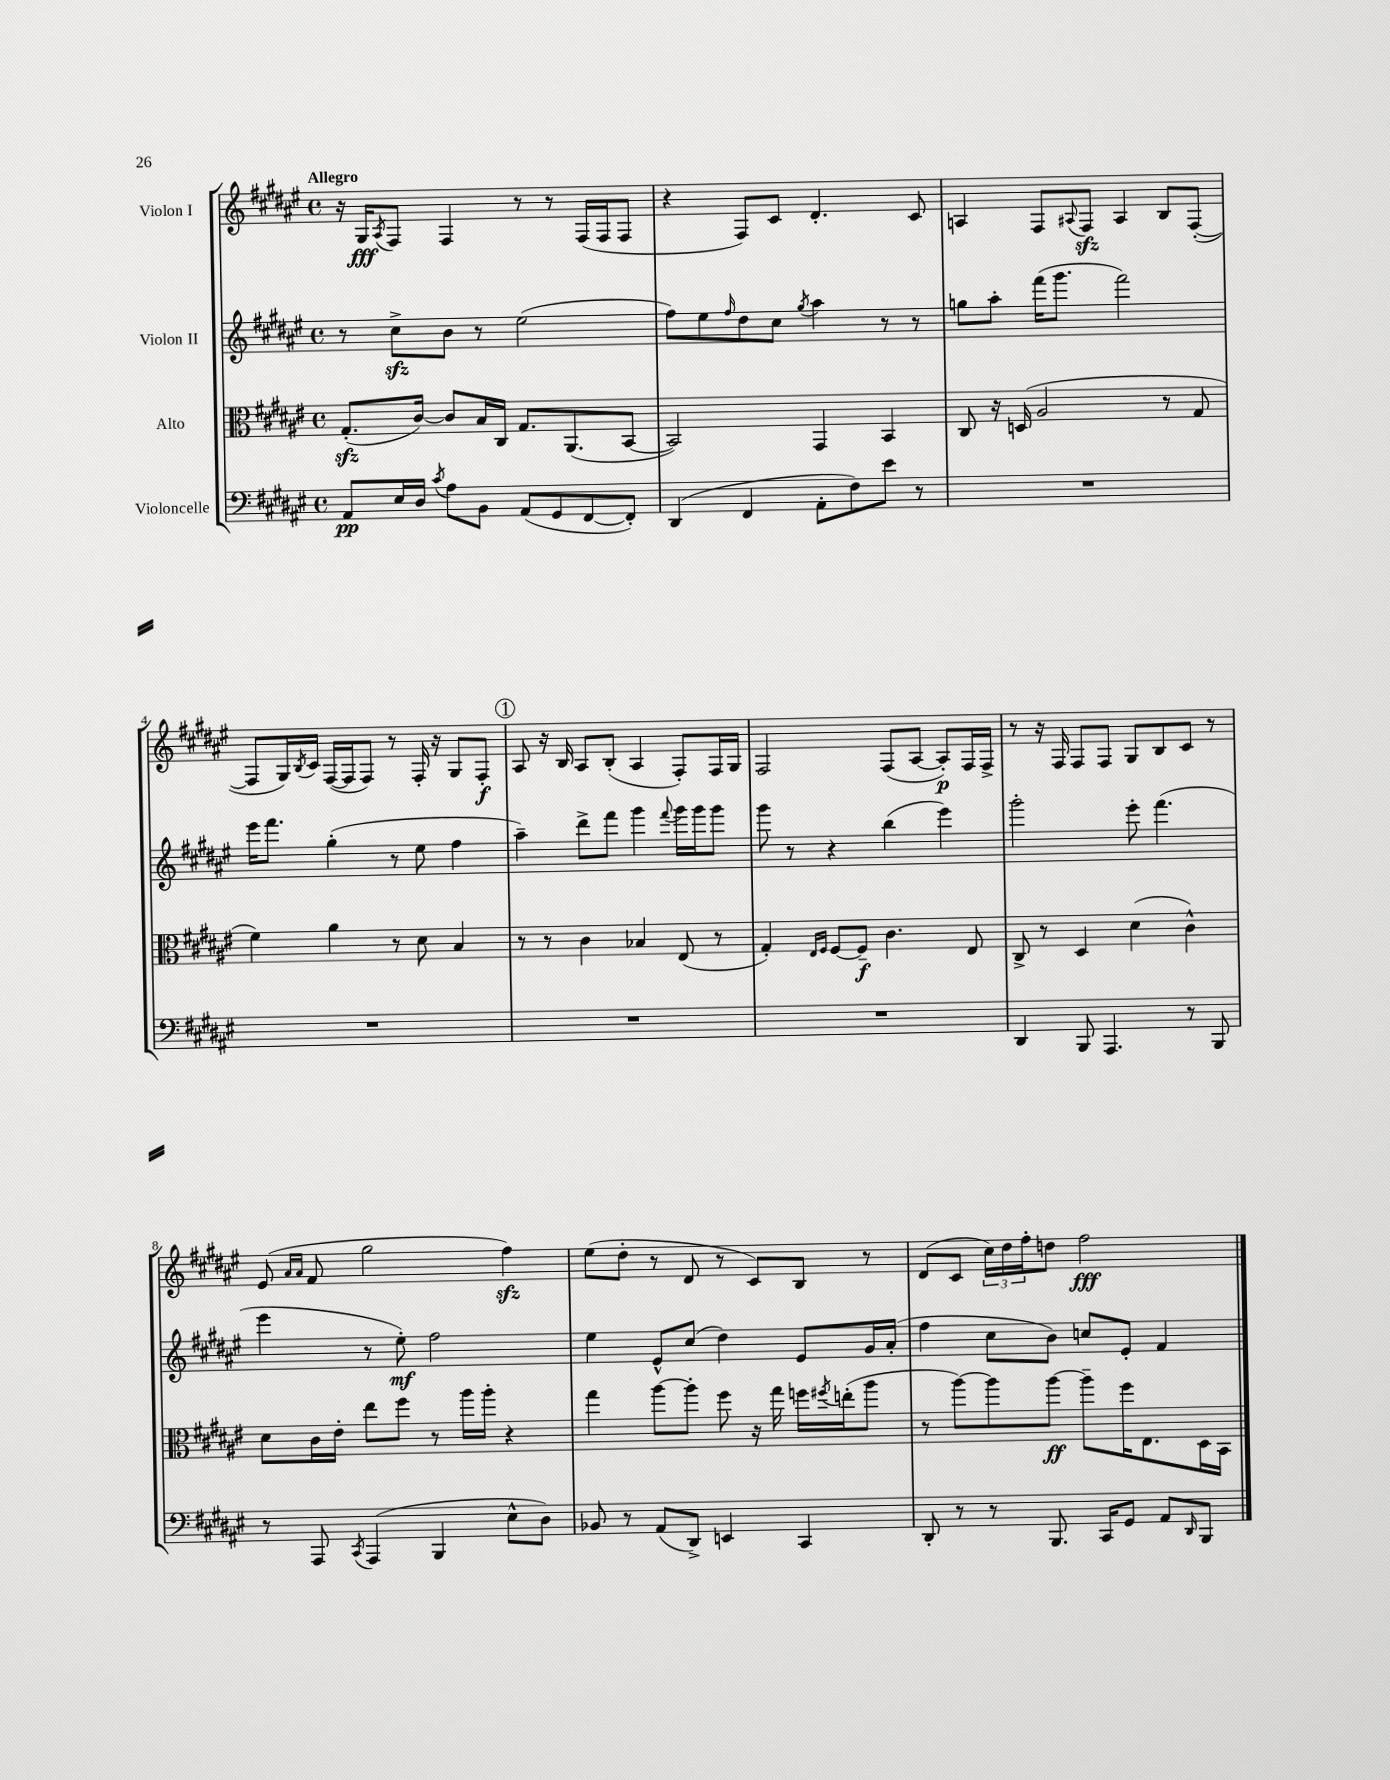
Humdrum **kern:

**kern	**kern	**kern	**kern
*staff4	*staff3	*staff2	*staff1
*clefF4	*clefC3	*clefG2	*clefG2
*k[f#c#g#d#a#e#]	*k[f#c#g#d#a#e#]	*k[f#c#g#d#a#e#]	*k[f#c#g#d#a#e#]
*M4/4	*M4/4	*M4/4	*M4/4
*met(c)	*met(c)	*met(c)	*met(c)
8AA#/L	(8.G#'/L	8r	16r
.	.	.	16G#/LK
.	.	.	8qA#/
16E#/L	.	8cc#^\L	8F#/J
16D#/JJ	[16c#/Jk)	.	.
8qc#/	.	.	.
8A#\L	8c#/]L	8b\J	4F#/
8BB\J	16B/L	8r	.
.	16C#/JJ	.	.
(8AA#/L	8.G#/L	(2ee#\	8r
8GG#/	.	.	8r
.	(8.AA#/	.	.
[8FF#/	.	.	(16F#/LL
.	.	.	16F#/J
8FF#'/]J)	[8BB/J	.	8F#/J
=	=	=	=
(4DD#/	2BB/])	8ff#\L)	4r
.	.	8ee#\	.
.	.	16qqff#/	.
4FF#/	.	8dd#\	8F#/L)
.	.	8cc#\J	8c#/J
.	.	8qgg#/	.
8AA#'\L	4GG#/	4aa#\	4.d#'/
8F#\)	.	.	.
8e#\J	4BB/	8r	.
8r	.	8r	8c#/
=	=	=	=
1r	8C#/	8gg\L	4A/
.	16r	8aa#'\J	.
.	(16D/	.	.
.	2A#/	(16fff#\LK	8F#/L
.	.	8.ggg#\J	.
.	.	.	8qqA#/
.	.	.	8F#/J
.	.	2fff#\)	4A#/
.	8r	.	8B/L
.	8G#/	.	([8F#'/J
=	=	=	=
1r	4f#\)	16eee#\LK	8F#/]L
.	.	8.fff#\J	.
.	.	.	16G#/L)
.	.	.	8qB/
.	.	.	16c#/JJ
.	4a#\	(4gg#'\	([16F#/LL
.	.	.	16F#/]J
.	.	.	8F#/J)
.	8r	8r	8r
.	8d#\	8ee#\	16F#'/
.	.	.	16r
.	4B/	4ff#\	8G#/L
.	.	.	8F#'/J
=	=	=	=
1r	8r	4aa#~\)	8A#/
.	8r	.	16r
.	.	.	16B/
.	4c#\	8ddd#^\L	8A#/L
.	.	8fff#\J	(8B'/J
.	4B-/	4ggg#\	4A#/
.	.	8qqfff#/	.
.	(8E#/	16ggg#\LL	8F#'/L)
.	.	16ggg#\J	.
.	8r	8ggg#\J	16F#/L
.	.	.	16G#/JJ
=	=	=	=
1r	4G#'/)	8ggg#\	2F#/
.	.	8r	.
.	16qqE#/LL	.	.
.	16qqF#/JJ	.	.
.	[8F#/L	4r	.
.	8F#~/]J	.	.
.	4.c#\	(4bb\	(8F#/L
.	.	.	[8A#/J
.	.	4eee#\)	8A#'/]L)
.	8E#/	.	16F#/L
.	.	.	16F#^/JJ
=	=	=	=
4DD#/	8C#^/	2ggg#'\	8r
.	8r	.	16r
.	.	.	16F#/
8BBB/	4D#/	.	8F#/L
4.AAA#/	.	.	8F#/J
.	(4d#\	8eee#'\	8G#/L
.	.	(4.fff#\	8B/
8r	4c#^^\)	.	8c#/J
8BBB/	.	.	8r
=	=	=	=
8r	8d#\L	4eee#\	(8e#/
.	.	.	16qqa#/LL
.	.	.	16qqa#/JJ
8AAA#/	16c#\L	.	8f#/
.	16e#'\JJ	.	.
8qCC#/	.	.	.
(4AAA#/	8ee#\L	8r	2gg#\
.	8ff#\J	8ee#'\)	.
4BBB/	8r	2ff#\	.
.	16aa#\LL	.	.
.	16aa#'\JJ	.	.
8E#^^\L	4r	.	4ff#\)
8D#\J)	.	.	.
=	=	=	=
8BB-/	4gg#\	4ee#\	(8ee#\L
8r	.	.	8dd#'\J
(8AA#/L	[8aa#\L	8e#^^/L	8r
8DD#^/J)	8aa#'\]J	(8cc#/J	8d#/
4EE/	8ff#\	4dd#\)	8r
.	16r	.	8c#/L)
.	16gg#\	.	.
4CC#/	16ff\LL	8e#/L	8B/J
.	8qff#/	.	.
.	(16ee'\J	.	.
.	8aa#\J	16g#/L	8r
.	.	(16a#'/JJ	.
=	=	=	=
8DD#'/	8r	4ff#\	(8d#/L
8r	[8aa#\L)	.	8c#/J
8r	8aa#\]	8cc#\L	24cc#\LL)
.	.	.	24dd#\
.	.	.	24ff#'\J
8.BBB/	[8aa#\J	8b\J)	8dd\J
.	8aa#~\]L	8cc/L	2ff#\
16CC#/LK	.	.	.
8GG#/J	16ff#\K	8e#'/J	.
.	8.E#\	.	.
8AA#/L	.	4f#/	.
16qqDD#/	.	.	.
8BBB/J	16D#\L	.	.
.	16BB\JJ	.	.
==	==	==	==
*-	*-	*-	*-
